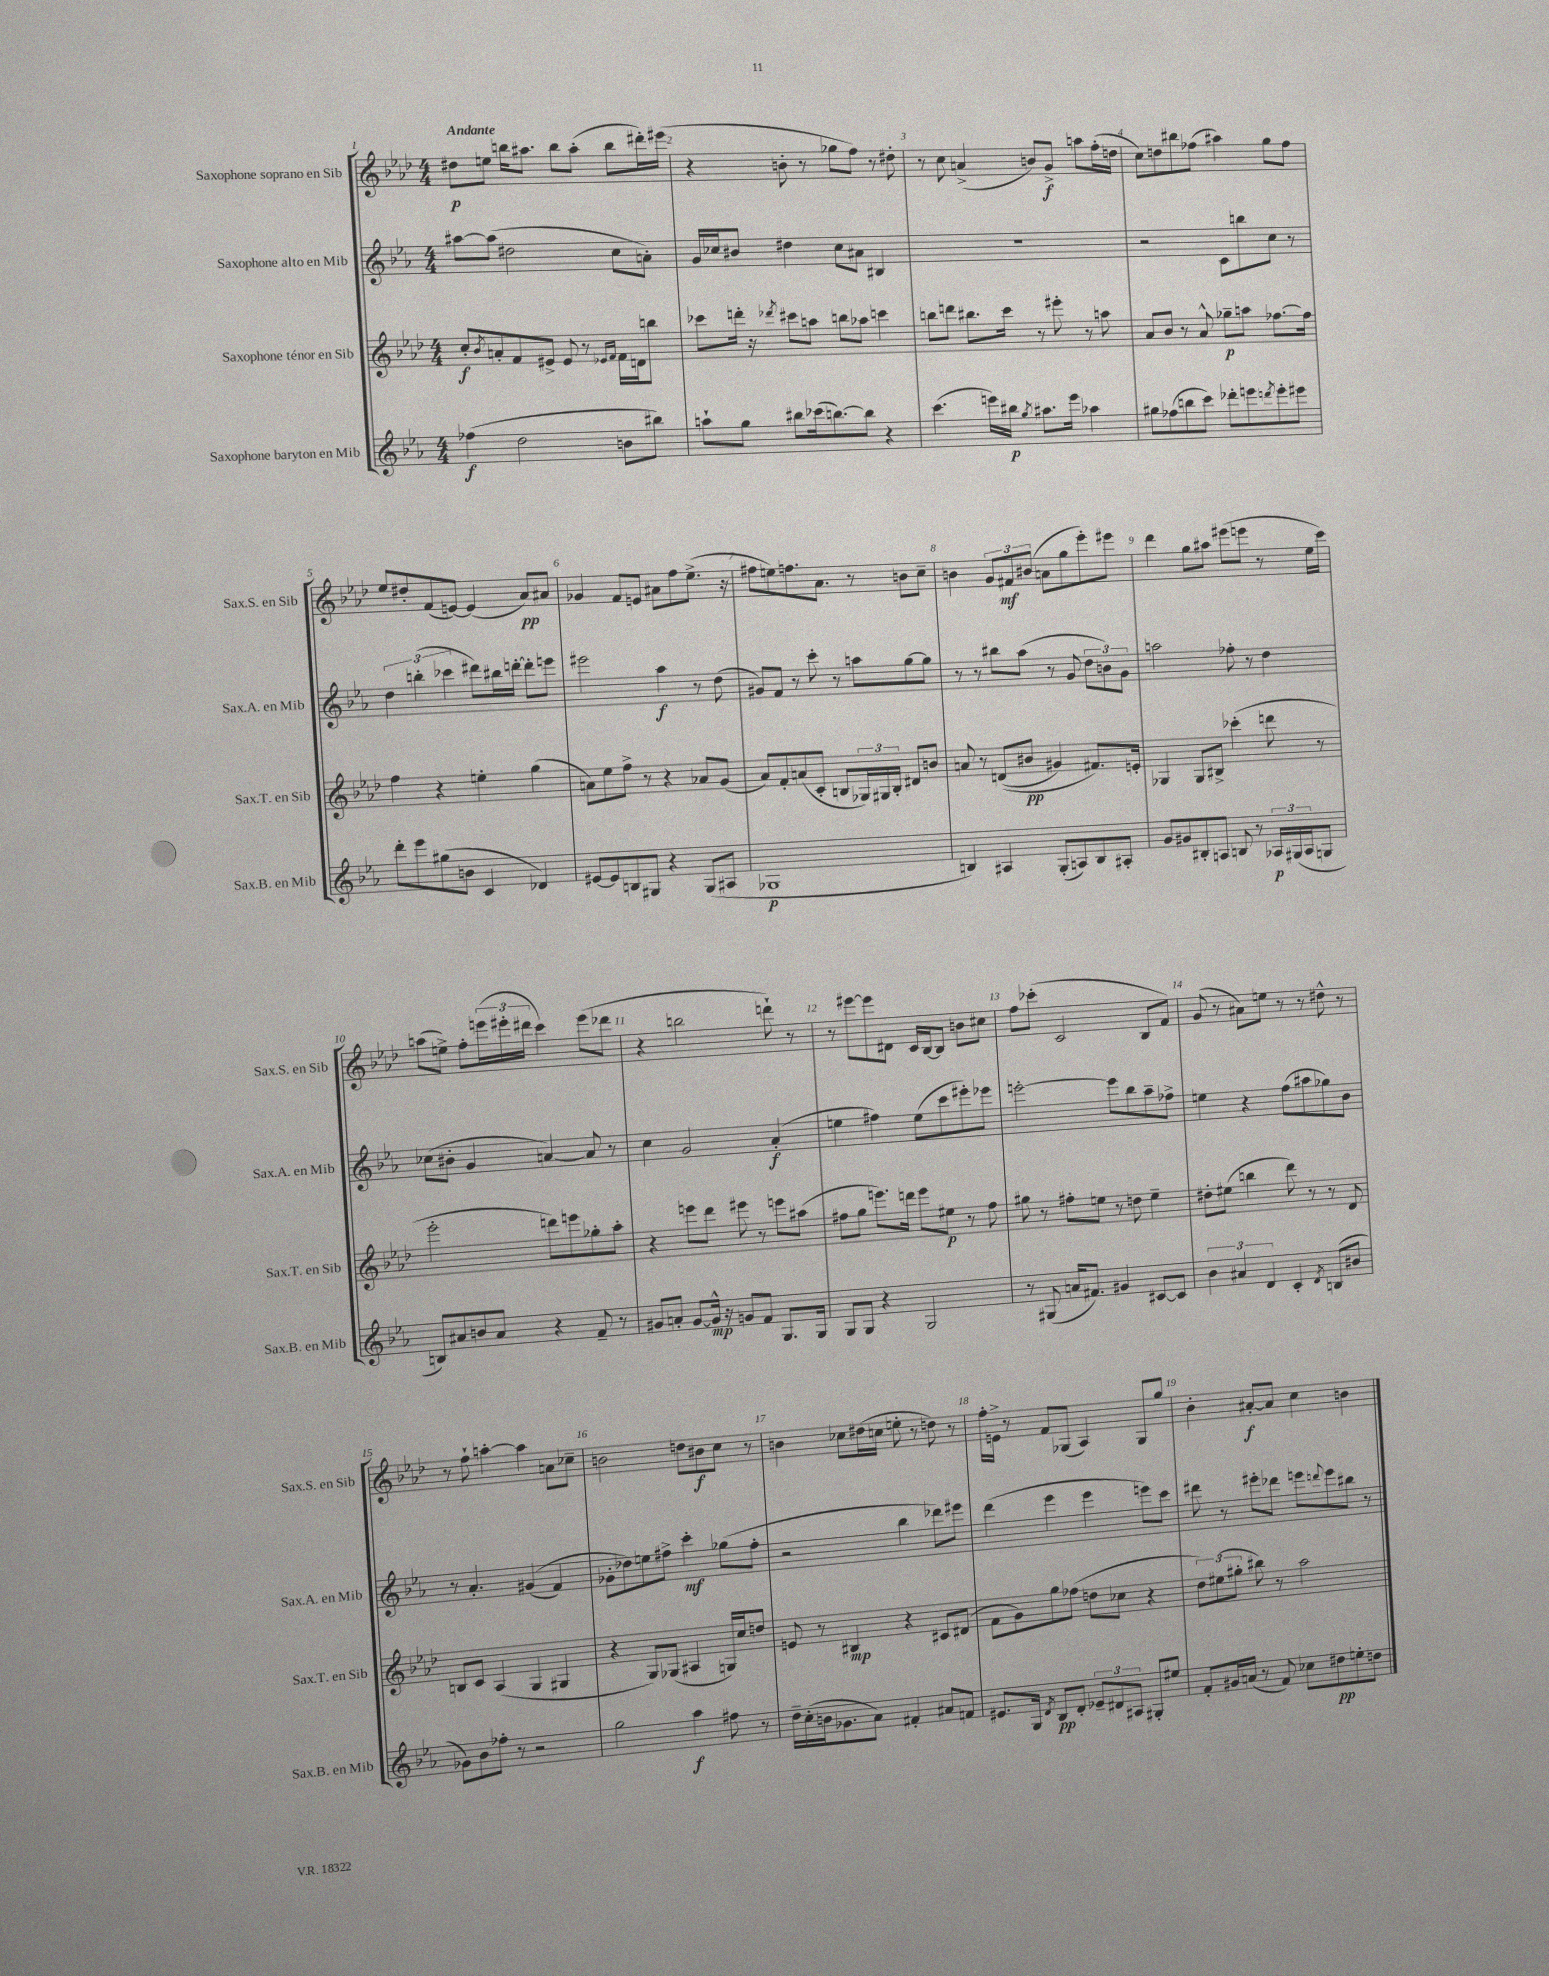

**kern	**kern	**kern	**kern
*staff4	*staff3	*staff2	*staff1
*clefG2	*clefG2	*clefG2	*clefG2
*k[b-e-a-]	*k[b-e-a-d-]	*k[b-e-a-]	*k[b-e-a-d-]
*M4/4	*M4/4	*M4/4	*M4/4
(4ff-	8cc'	[8aa#	8dd#
.	8qb-	.	.
.	8a'	(8aa#]	8ee
2dd	8f	2dd#	16bb
.	.	.	8.aa#
.	8e#^	.	.
.	8e#	.	8bb
.	8r	.	(8aa#'
.	16qqe-	.	.
.	16qqf	.	.
8b	16f	8cc	8bb
.	16d	.	.
8bb#)	8bb	8a')	16ddd#')
.	.	.	(16eee#
=	=	=	=
8aa`	8ccc-	16g	4r
.	.	16cc-	.
8gg	16ddd'	8b#	.
.	16r	.	.
.	8qddd-	.	.
8bb#	8ccc#	4dd#	8b'
(16ccc-	8aa	.	8r
[8.bb)	.	.	.
.	8bb	8cc-	8gg-
8bb]	8aa-	8a#	8ff)
4r	4ccc	4B#	8r
.	.	.	8dd#'
=	=	=	=
(4.ccc	8bb	1r	8r
.	8ddd	.	8cc
.	8.bb#	.	(4a^
16eee)	.	.	.
16bb#	16ccc	.	.
8qgg	.	.	.
8.aa#	8r	.	8b)
.	8eee#'	.	8g^
16eee	.	.	.
4aa-	8r	.	8aa
.	8aa	.	(16ff'
.	.	.	16dd
=	=	=	=
8gg#	8a-	2r	8cc)
(8ff-	8b-	.	8dd
8bb	8r	.	8bb#
8ccc)	8a-^^	.	(8ff-
8ddd-'	8gg-~	8c	4aa#)
8eee	8aa	8bb	.
8qddd	.	.	.
8eee'	[8.ff-	8cc	8gg
8eee#	.	8r	8ff-
.	16ff-]	.	.
=	=	=	=
8ddd'	4ff	6dd	8ee-
8eee-	.	.	8dd#'
.	.	(6bb'	.
(8gg#	4r	.	(8f
.	.	6ccc-	.
8b	.	.	[8e)
4c	4ee'	8ddd#)	(4e]
.	.	16bb#	.
.	.	[16ddd'	.
4d-)	(4gg	8ddd']	8a-)
.	.	8eee	8a#
=	=	=	=
[8e#	8a)	2eee#	4g-
8e#]	8ee-	.	.
8B	8ff^	.	8f
8G#	8r	.	8e
4r	4r	4aa-	8a#
.	.	.	8ff
(8G#	8a-	8r	(8.ee-^
8A#	(8g	(8dd	.
.	.	.	16r
=	=	=	=
1G-	8a-)	8g#)	8ff#
.	8f'	8f	8ee)
.	(8a	8r	8.ff
.	8c'	8ccc'	.
.	.	.	8.a-
.	8B	8r	.
.	24G-)	8aa	8r
.	24G#	.	.
.	24B'	.	.
.	8d#	[8gg	8b
.	8b	8gg]	8cc~
=	=	=	=
4B)	8a	8r	4b
.	8r	8r	.
4A#	&((8d	8bb#	12g
.	.	.	12f#
.	8b#	(8aa-	.
.	.	.	(12b#
(8G'	4g#)	8r	8a
8A)	.	8g	8gg
8B	8.f#&)	12dd	8eee-')
.	.	12b)	.
8A#'	.	.	8eee#
.	.	12g	.
.	16e'	.	.
=	=	=	=
8g	4G-	2aa	4ddd-
8g#	.	.	.
8B#'	8G-	.	8gg
8A	8B#^	.	8aa#
8B	(4ccc-'	8ff-'	(8eee#
8r	.	8r	8eee
24A-	8ddd	4dd	8r
(24G#	.	.	.
24A-	.	.	.
8G	8r	.	16ee-
.	.	.	16ccc)
=	=	=	=
8B)	2eee-'	(8cc-	(8aa
8a#	.	8b#'	8ee^)
8b	.	4g	8ff'
8a#	.	.	(24eee
.	.	.	24eee#'
.	.	.	24ddd#
4r	8ddd)	[4a)	4ccc)
.	8eee	.	.
8f~	8gg-'	8a]	(8eee#
8r	8aa-'	8r	8ddd-
=	=	=	=
8g#	4r	4cc	4r
8a'	.	.	.
[8g#	8eee	2g	2bb
16g#^^]	8ddd-	.	.
16r	.	.	.
8g	8eee#	.	.
8f	8r	.	.
8.G	8eee	(4a-'	8ddd`)
.	(8aa#	.	8r
16G	.	.	.
=	=	=	=
8G	8ff#	4ee	8r
8G	8gg	.	[8eee#
4r	8.eee)	4ff#)	8eee#]
.	.	.	8d#
.	16ddd	.	.
2G	8eee	(8ee	16c
.	.	.	[16B-
.	8ee#	8ccc	8B-]
.	8r	8eee#')	8b
.	8ff#	8eee-	8cc#
=	=	=	=
8r	8gg#	[2eee'	8ff
(8G#	8r	.	(8ccc-'
16a	8ff#'	.	2c
8.f#)	.	.	.
.	8ee	.	.
4g#	8r	8eee]	.
.	8dd	8bb-	.
[8c#	4ee~	8aa-~	8B-
8c#]	.	8ff-^	8f)
=	=	=	=
6b-	8dd#'	4ee	(8g
.	(8ee#	.	8r
6a#	.	.	.
.	4bb	4r	8a#)
6d	.	.	.
.	.	.	8ee
4c'	8ddd-)	(8ff	8r
.	8r	8aa#	8r
8qd	.	.	.
(8B	8r	8gg-)	8dd#^^
8b#	8d-	8b-	8r
=	=	=	=
8g-)	8B	8r	8r
8b-	8c	4.a-'	8ff`
8ff-'	(4A-	.	[4aa'
8r	.	.	.
2r	4G	&((4g#	4aa]
.	4G#	4f)	8a
.	.	.	8cc-~
=	=	=	=
2gg	4r	8g-'	2b
.	.	8dd-&)	.
.	8G)	8ee	.
.	(8G-	8ff#^	.
4aa-	4A#	4ccc'	8dd
.	.	.	8b#
8ff#	16G)	(8gg-	8cc
.	16cc	.	.
8r	8dd	8ff#'	8r
=	=	=	=
16dd~	8e	2r	4b
(16cc'	.	.	.
16b	8r	.	.
8.g-	.	.	.
.	4B#	.	8cc-
8a-)	.	.	(16dd#
.	.	.	16cc
4f#'	4r	4bb-	8ee'
.	.	.	8r
8a#	8c#	8ddd-)	8dd)
8f	(8d#	8eee#	8r
=	=	=	=
8.e#	8f	(4ddd	16ff'
.	.	.	16e^
.	8g)	.	8r
16G	.	.	.
8qd	.	.	.
8B-	8gg	4eee-	8f
8d'	(8ff-	.	(8G-
12e-~	8dd	4eee-	4A-)
12d#	.	.	.
.	8cc-	.	.
12A#	.	.	.
8G#'	4r	8eee)	8G-
8ee#	.	8ccc	8gg
=	=	=	=
8f'	12dd-)	8ddd#	4b-'
.	(12ee#	.	.
16g#	.	8r	.
.	12gg#'	.	.
(16a	.	.	.
8r	8bb#)	8eee#'	[8a#'
8f)	8r	8ddd-	8a#]
8cc-	2aa-	8eee	4cc
.	.	8qqddd	.
8dd#	.	8eee	.
8ee'	.	8bb#	4b
8dd	.	8r	.
==	==	==	==
*-	*-	*-	*-
